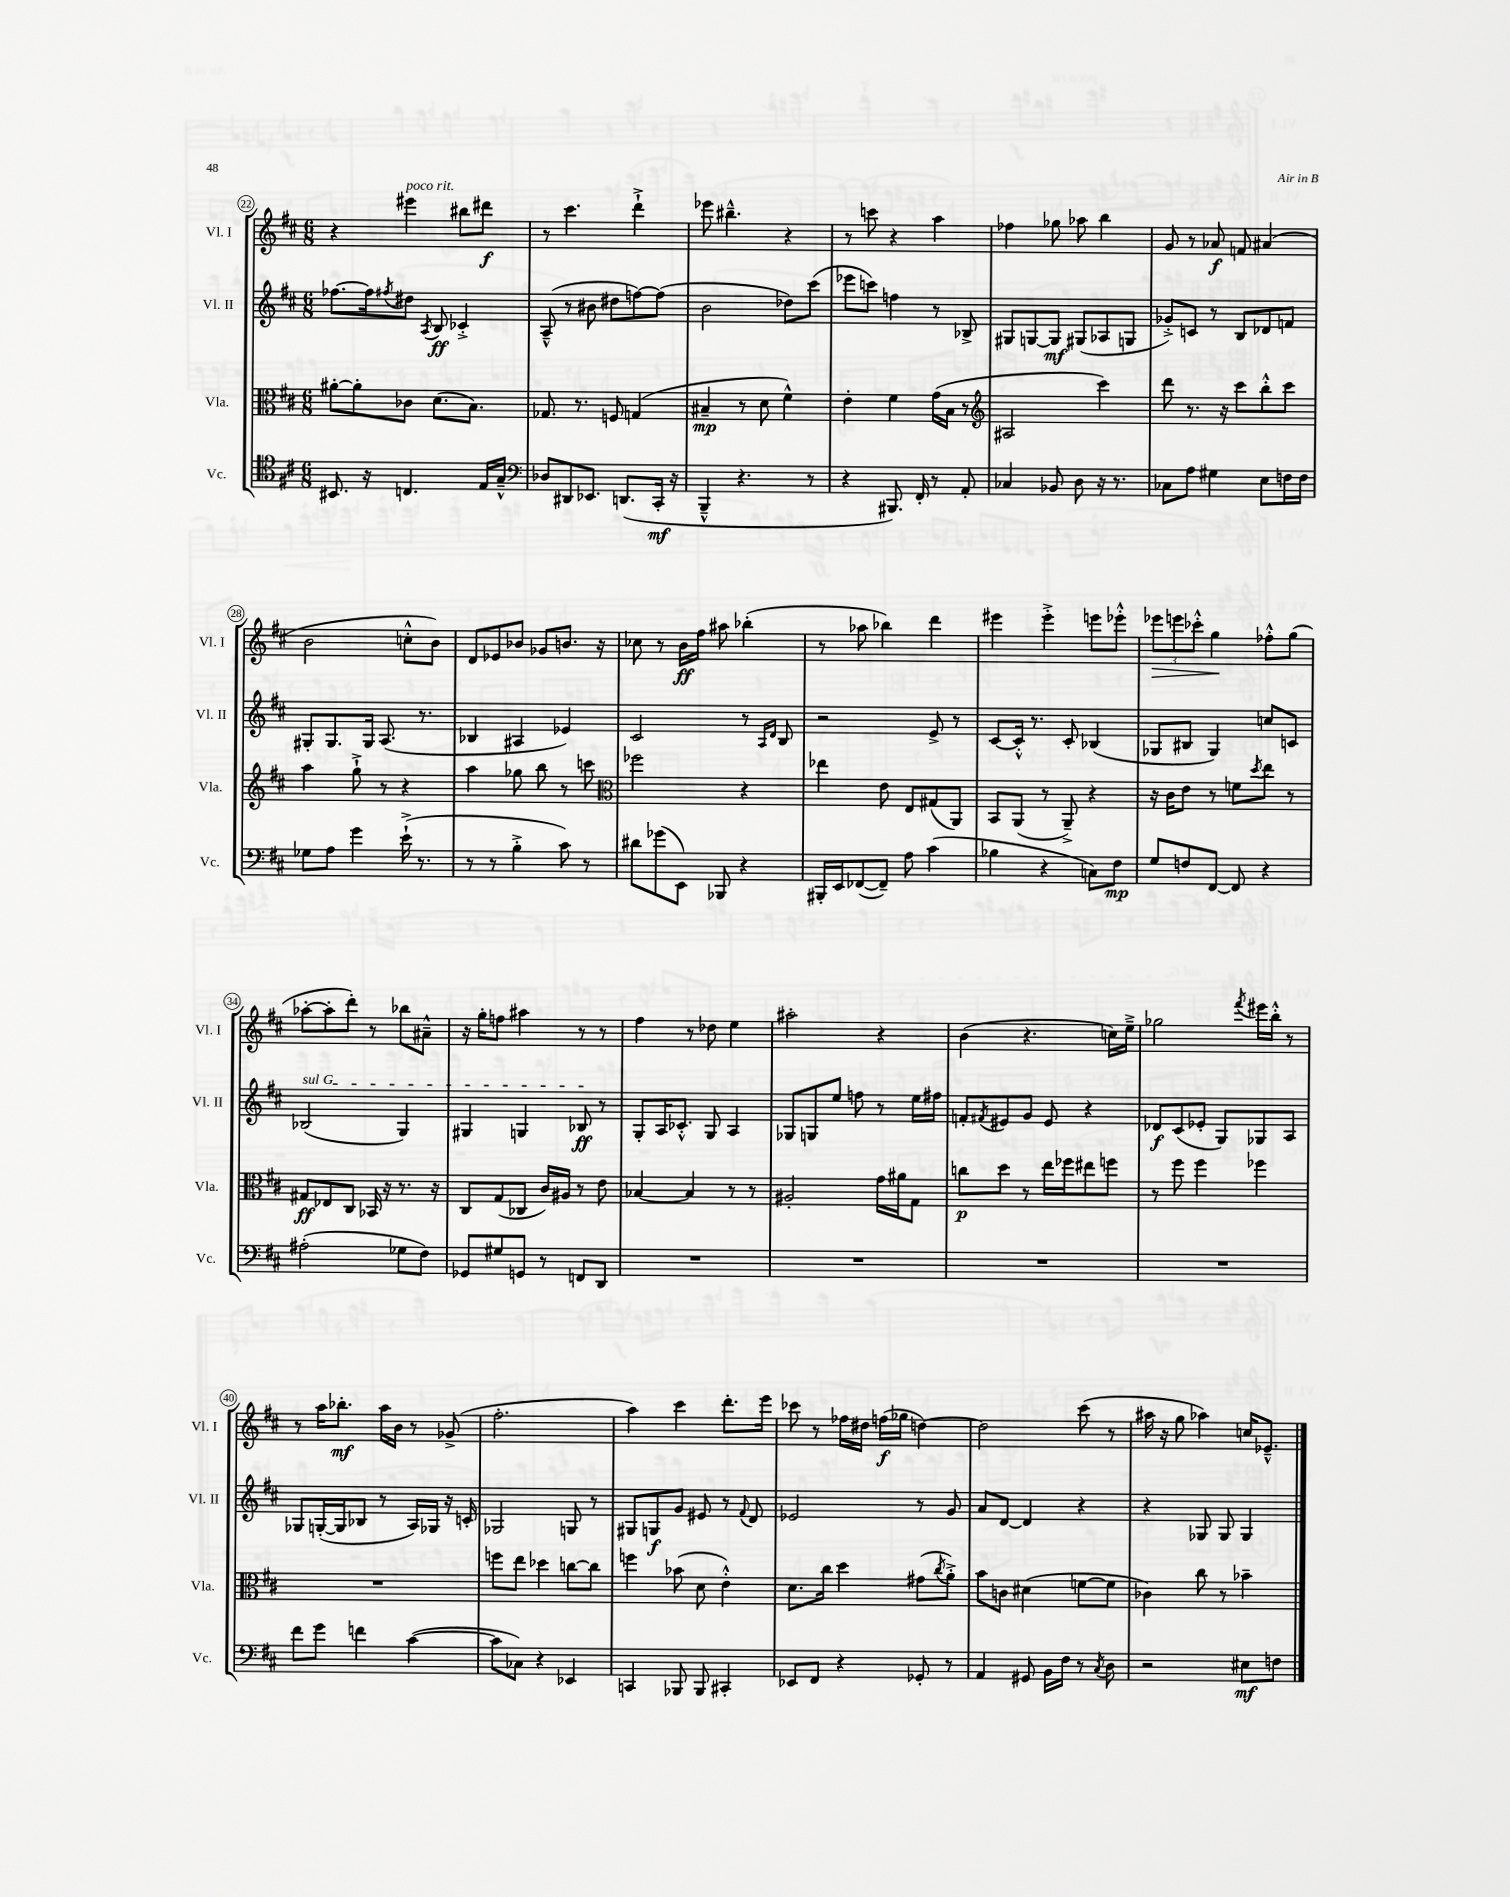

**kern	**dynam	**kern	**dynam	**kern	**dynam	**kern	**dynam
*part4	*part4	*part3	*part3	*part2	*part2	*part1	*part1
*staff4	*staff4	*staff3	*staff3	*staff2	*staff2	*staff1	*staff1
*I"Vc.	*	*I"Vla.	*	*I"Vl. II	*	*I"Vl. I	*
*I'Vc.	*	*I'Vla.	*	*I'Vl. II	*	*I'Vl. I	*
*clefC4	*	*clefC3	*	*clefG2	*	*clefG2	*
*k[f#c#]	*	*k[f#c#]	*	*k[f#c#]	*	*k[f#c#]	*
*M6/8	*	*M6/8	*	*M6/8	*	*M6/8	*
=22	=22	=22	=22	=22	=22	=22	=22
8.BB#X/	.	[8a#X'\L	.	[8.ff-X\L	.	4r	.
.	.	8a#'\]	.	.	.	.	.
16r	.	.	.	16ff-\k]	.	.	.
.	.	.	.	8qff#X/	.	.	.
!	!	!	!	!	!	!LO:TX:a:i:t=poco rit.	!
4.Cn/	.	8c-X\J	.	8dd#X\J	.	4eee#X\	.
.	.	.	.	8qA/	.	.	.
.	.	(8.d\L	.	8B/	ff	.	.
.	.	.	.	4c-X'^/	.	8bb#X\L	.
.	.	8.B\J)	.	.	.	.	.
16E/LL	.	.	.	.	.	8ddd#X\J	f
16G~^^/JJ	.	.	.	.	.	.	.
=23	=23	=23	=23	=23	=23	=23	=23
*clefF4	*	*	*	*	*	*	*
8D-X/L	.	8.G-X/	.	(8A~^^/	.	8r	.
8DD#X/	.	.	.	8r	.	4.ccc#\	.
.	.	8.r	.	.	.	.	.
8.EE-X/J	.	.	.	8b#X\	.	.	.
.	.	8Fn/	.	8dd#X\L	.	.	.
(8.DDn/L	.	.	.	.	.	.	.
.	.	(4Gn/	.	[8ffn\)	.	4ddd`^\	.
16CC#'/Jk	mf	.	.	(8ff\J]	.	.	.
16r	.	.	.	.	.	.	.
=24	=24	=24	=24	=24	=24	=24	=24
4BBB~^^/	.	4B#X~/	mp	2b\	.	8eee-X\	.
.	.	.	.	.	.	4.bb#X~^^\	.
4.r	.	8r	.	.	.	.	.
.	.	8d\	.	.	.	.	.
.	.	4f#^^\)	.	8dd-X\L)	.	4r	.
8r	.	.	.	(8ccc#\J	.	.	.
=25	=25	=25	=25	=25	=25	=25	=25
4r	.	4e'\	.	8eee-X\L	.	8r	.
.	.	.	.	8cccn\J)	.	8cccn\	.
8.BBB#X/)	.	4f#\	.	4ffn\	.	4r	.
16FF#'/	.	.	.	.	.	.	.
8r	.	(16g\LL	.	8r	.	4aa\	.
.	.	16B\JJ	.	.	.	.	.
8AA'/	.	8r	.	8B-X^/	.	.	.
=26	=26	=26	=26	=26	=26	=26	=26
*	*	*clefG2	*	*	*	*	*
4C-X/	.	2A#X/	.	8G#X/L	.	4ff-X\	.
.	.	.	.	[8Gn/	.	.	.
8BB-X/	.	.	.	8G/J]	mf	8gg-X\	.
8D\	.	.	.	(8G#X/L	.	8aa-X\	.
16r	.	4ccc#\)	.	8A-X/	.	4bb\	.
8.r	.	.	.	.	.	.	.
.	.	.	.	8Gn/J	.	.	.
=27	=27	=27	=27	=27	=27	=27	=27
8C-X\L	.	8ddd\	.	8g-X'^/L)	.	8g/	.
8A\J	.	8.r	.	8cn/J	.	8r	.
4G#X\	.	.	.	8r	.	8a-X/	f
.	.	16r	.	.	.	.	.
.	.	8ccc#\L	.	8B/L	.	8fn/	.
8E\L	.	8bb'^^\	.	8d-X/	.	(4a#X/	.
16Fn\L	.	8ccc#\J	.	8fn/J	.	.	.
16F\JJ	.	.	.	.	.	.	.
!!LO:LB:g=z
=28	=28	=28	=28	=28	=28	=28	=28
8G-X\L	.	4aa\	.	8G#X'/L	.	2b\	.
8A\J	.	.	.	8.G#/	.	.	.
4g\	.	8gg`^\	.	.	.	.	.
.	.	.	.	16G#/Jk	.	.	.
.	.	8r	.	(8.A/	.	.	.
(16e`^\	.	4r	.	.	.	8ccn'^^\L	.
8.r	.	.	.	8.r	.	.	.
.	.	.	.	.	.	8b\J)	.
=29	=29	=29	=29	=29	=29	=29	=29
8r	.	4aa\	.	4B-X/	.	8d/L	.
8r	.	.	.	.	.	8e-X/	.
4B'^\	.	8gg-X\	.	4A#X/	.	8b-X/J	.
.	.	8bb\	.	.	.	8g-X/L	.
8c#\)	.	8r	.	4e-X/)	.	8.bn/J	.
8r	.	8cccn\	.	.	.	.	.
.	.	.	.	.	.	16r	.
=30	=30	=30	=30	=30	=30	=30	=30
*	*	*clefC3	*	*	*	*	*
8d#X\L	.	2ff-X\	.	2c#/	.	8cc-X\	.
(8g-X\	.	.	.	.	.	8r	.
8EE\J)	.	.	.	.	.	16b\LL	ff
.	.	.	.	.	.	16ff#\JJ	.
8BBB-X/	.	.	.	.	.	8aa#X\	.
4r	.	4r	.	8r	.	(4bb-X'\	.
.	.	.	.	16qqA/LL	.	.	.
.	.	.	.	16qqd/JJ	.	.	.
.	.	.	.	8B/	.	.	.
=31	=31	=31	=31	=31	=31	=31	=31
16BBB#X'/LL	.	4ee-X\	.	2r	.	8r	.
16EE/J	.	.	.	.	.	.	.
([8FF-X/	.	.	.	.	.	8aa-X\	.
8FF-~/J])	.	8e\	.	.	.	4bb-X\)	.
8A\	.	8E/L	.	.	.	.	.
(4c#\	.	(8G#X/	.	8e^/	.	4ddd\	.
.	.	8AA/J)	.	8r	.	.	.
=32	=32	=32	=32	=32	=32	=32	=32
4B-X\	.	8BB/L	.	[8c#/L	.	4eee#X\	.
.	.	(8AA/J	.	16c#'^^/Jk]	.	.	.
.	.	.	.	8.r	.	.	.
4r	.	8r	.	.	.	4eee#'^\	.
.	.	8AA~^/)	.	8c#'/	.	.	.
8Cn\L)	.	4r	.	(4B-X/	.	8eeen\L	.
8F#\J	mp	.	.	.	.	8eee-X'^^\J	.
=33	=33	=33	=33	=33	=33	=33	=33
!	!	!	!	!	!	!	!LO:HP:b
8G/L	.	16r	.	8G-X/L	.	12eee-X\L	>
.	.	16c#\KL	.	.	.	.	.
.	.	.	.	.	.	12eeen\	.
8Fn/	.	8e\J	.	8B#X/J	.	.	.
.	.	.	.	.	.	12ccc-X'^^\J	.
[8FF#/J	.	8r	.	4G-/)	.	4gg\	.
8FF#/]	.	8fn\L	.	.	.	.	.
.	.	8qdd/	.	.	.	.	.
4r	.	8ee\J	.	8ccn/L	.	8ff-X'^^\L	]
.	.	8r	.	8cn/J	.	(8gg\J	.
!!LO:LB:g=z
=34	=34	=34	=34	=34	=34	=34	=34
!	!	!	!	!LO:TX:a:i:t=sul G	!	!	!
(2A#X'\	.	8G#X/L	ff	(2B-X/	.	[8aa-X'\L	.
.	.	8E-X/	.	.	.	8aa-'\]	.
.	.	8C#/J	.	.	.	8ddd'\J)	.
.	.	16BB-X/	.	.	.	8r	.
.	.	16r	.	.	.	.	.
8G-X\L	.	8.r	.	4G/)	.	8bb-X\L	.
8F#\J)	.	.	.	.	.	8a#X~^^\J	.
.	.	16r	.	.	.	.	.
=35	=35	=35	=35	=35	=35	=35	=35
8GG-X/L	.	8C#/L	.	4G#X/	.	16r	.
.	.	.	.	.	.	16gg'\KL	.
8G#X/	.	(8G/	.	.	.	8ffn\J	.
8GGn/J	.	8C-X/J	.	4Gn/	.	4aa#X\	.
8r	.	16c#/LL)	.	.	.	.	.
.	.	16A#X/JJ	.	.	.	.	.
8FFn/L	.	8r	.	8B-X/	ff	8r	.
8DD/J	.	8e\	.	8r	.	8r	.
=36	=36	=36	=36	=36	=36	=36	=36
2.r	.	[4B-X/	.	8G'/L	.	4ff#\	.
.	.	.	.	16A/K	.	.	.
.	.	.	.	8.c-X'^^/J	.	.	.
.	.	4B-/]	.	.	.	8r	.
.	.	.	.	8G/	.	8dd-X\	.
.	.	8r	.	4A/	.	4ee\	.
.	.	8r	.	.	.	.	.
=37	=37	=37	=37	=37	=37	=37	=37
2.r	.	2A#X'/	.	8G-X/L	.	2aa#X'\	.
.	.	.	.	8Gn/	.	.	.
.	.	.	.	8ee/J	.	.	.
.	.	.	.	8ffn\	.	.	.
.	.	16g\LL	.	8r	.	4r	.
.	.	16a#X\J	.	.	.	.	.
.	.	8G\J	.	16ee\LL	.	.	.
.	.	.	.	16ff#X\JJ	.	.	.
=38	=38	=38	=38	=38	=38	=38	=38
2.r	.	8ccn\L	p	8fn'/L	.	(4b\	.
.	.	.	.	8qf#X/	.	.	.
.	.	8dd\J	.	8e#X/	.	.	.
.	.	8r	.	8g/J	.	4.r	.
.	.	16ee\LL	.	8e#/	.	.	.
.	.	16ff-X\J	.	.	.	.	.
.	.	8ee#X\	.	4r	.	.	.
.	.	8ffn\J	.	.	.	16ccn\LL)	.
.	.	.	.	.	.	16ee~^\JJ	.
=39	=39	=39	=39	=39	=39	=39	=39
2.r	.	8r	.	8d-X/L	f	2gg-X\	.
.	.	8ff#\	.	(8c#/	.	.	.
.	.	4ff#\	.	8e-X'/J	.	.	.
.	.	.	.	8G/L)	.	.	.
.	.	.	.	.	.	8qfff#/	.
.	.	4ff-X\	.	8G-X/	.	16eee#X\LL	.
.	.	.	.	.	.	16bb'^^\JJ	.
.	.	.	.	8A/J	.	8r	.
!!LO:LB:g=z
=40	=40	=40	=40	=40	=40	=40	=40
8f#\L	.	2.r	.	8G-X/L	.	8r	.
8g\J	.	.	.	([16Gn'/L	.	16aa\KL	.
.	.	.	.	16G/J]	.	8.bb-X'\J	mf
4fn\	.	.	.	8B-X/J	.	.	.
.	.	.	.	8r	.	16aa\LL	.
.	.	.	.	.	.	16b\JJ	.
([4c#\	.	.	.	16A/LL)	.	8r	.
.	.	.	.	16G-X/JJ	.	.	.
.	.	.	.	16r	.	(8g-X^/	.
.	.	.	.	16cn'/	.	.	.
=41	=41	=41	=41	=41	=41	=41	=41
8c#\L]	.	8ffn\L	.	2G-X/	.	2.ff#'\	.
8C-X\J)	.	8ee\J	.	.	.	.	.
4r	.	4dd-X\	.	.	.	.	.
4EE-X/	.	[8ccn\L	.	8Gn/	.	.	.
.	.	8cc\J]	.	8r	.	.	.
=42	=42	=42	=42	=42	=42	=42	=42
4CCn/	.	4ffn\	.	8G#X/L	.	4aa\)	.
.	.	.	.	8Gn/	f	.	.
8BBB-X/	.	(8b-X\	.	8g/J	.	4ccc#\	.
8BBB-/	.	8d\	.	8e#X/	.	.	.
4CC#X'/	.	4e'^^\)	.	8r	.	8.ddd'\L	.
.	.	.	.	8qqf#/	.	.	.
.	.	.	.	8d/	.	.	.
.	.	.	.	.	.	16eee\Jk	.
=43	=43	=43	=43	=43	=43	=43	=43
8EE-X/L	.	8.d\L	.	2e-X/	.	8ccc-X\	.
8FF#/J	.	.	.	.	.	8r	.
.	.	16cc#\Jk	.	.	.	.	.
4r	.	4dd\	.	.	.	16ff-X\LL	.
.	.	.	.	.	.	16dd#X\JJ	.
.	.	.	.	.	.	(16ffn\LL	f
.	.	.	.	.	.	16gg-X\JJ	.
8GG-X'/	.	(8g#X\L	.	8r	.	[4ddn\)	.
.	.	8qcc#/	.	.	.	.	.
8r	.	8a'^\J)	.	8g/	.	.	.
=44	=44	=44	=44	=44	=44	=44	=44
4AA/	.	8b\L	.	8a/L	.	2dd\]	.
.	.	8cn\J	.	[8d/J	.	.	.
8GG#X/	.	(4d#X\	.	4d/]	.	.	.
16BB\LL	.	.	.	.	.	.	.
16F#\JJ	.	.	.	.	.	.	.
8r	.	[8fn\L	.	4r	.	(8ccc#\	.
8qC#/	.	.	.	.	.	.	.
8D\	.	8f\J]	.	.	.	8r	.
=45	=45	=45	=45	=45	=45	=45	=45
2r	.	4c-X\)	.	4r	.	16aa#X\	.
.	.	.	.	.	.	16r	.
.	.	.	.	.	.	8gg\	.
.	.	8cc#\	.	8G-X/	.	4aa-X\)	.
.	.	8r	.	8G-/	.	.	.
8E#X\L	mf	4b-X~\	.	4G-/	.	16ccn/KL	.
.	.	.	.	.	.	8.e-X~^^/J	.
8Fn\J	.	.	.	.	.	.	.
==	==	==	==	==	==	==	==
*-	*-	*-	*-	*-	*-	*-	*-
